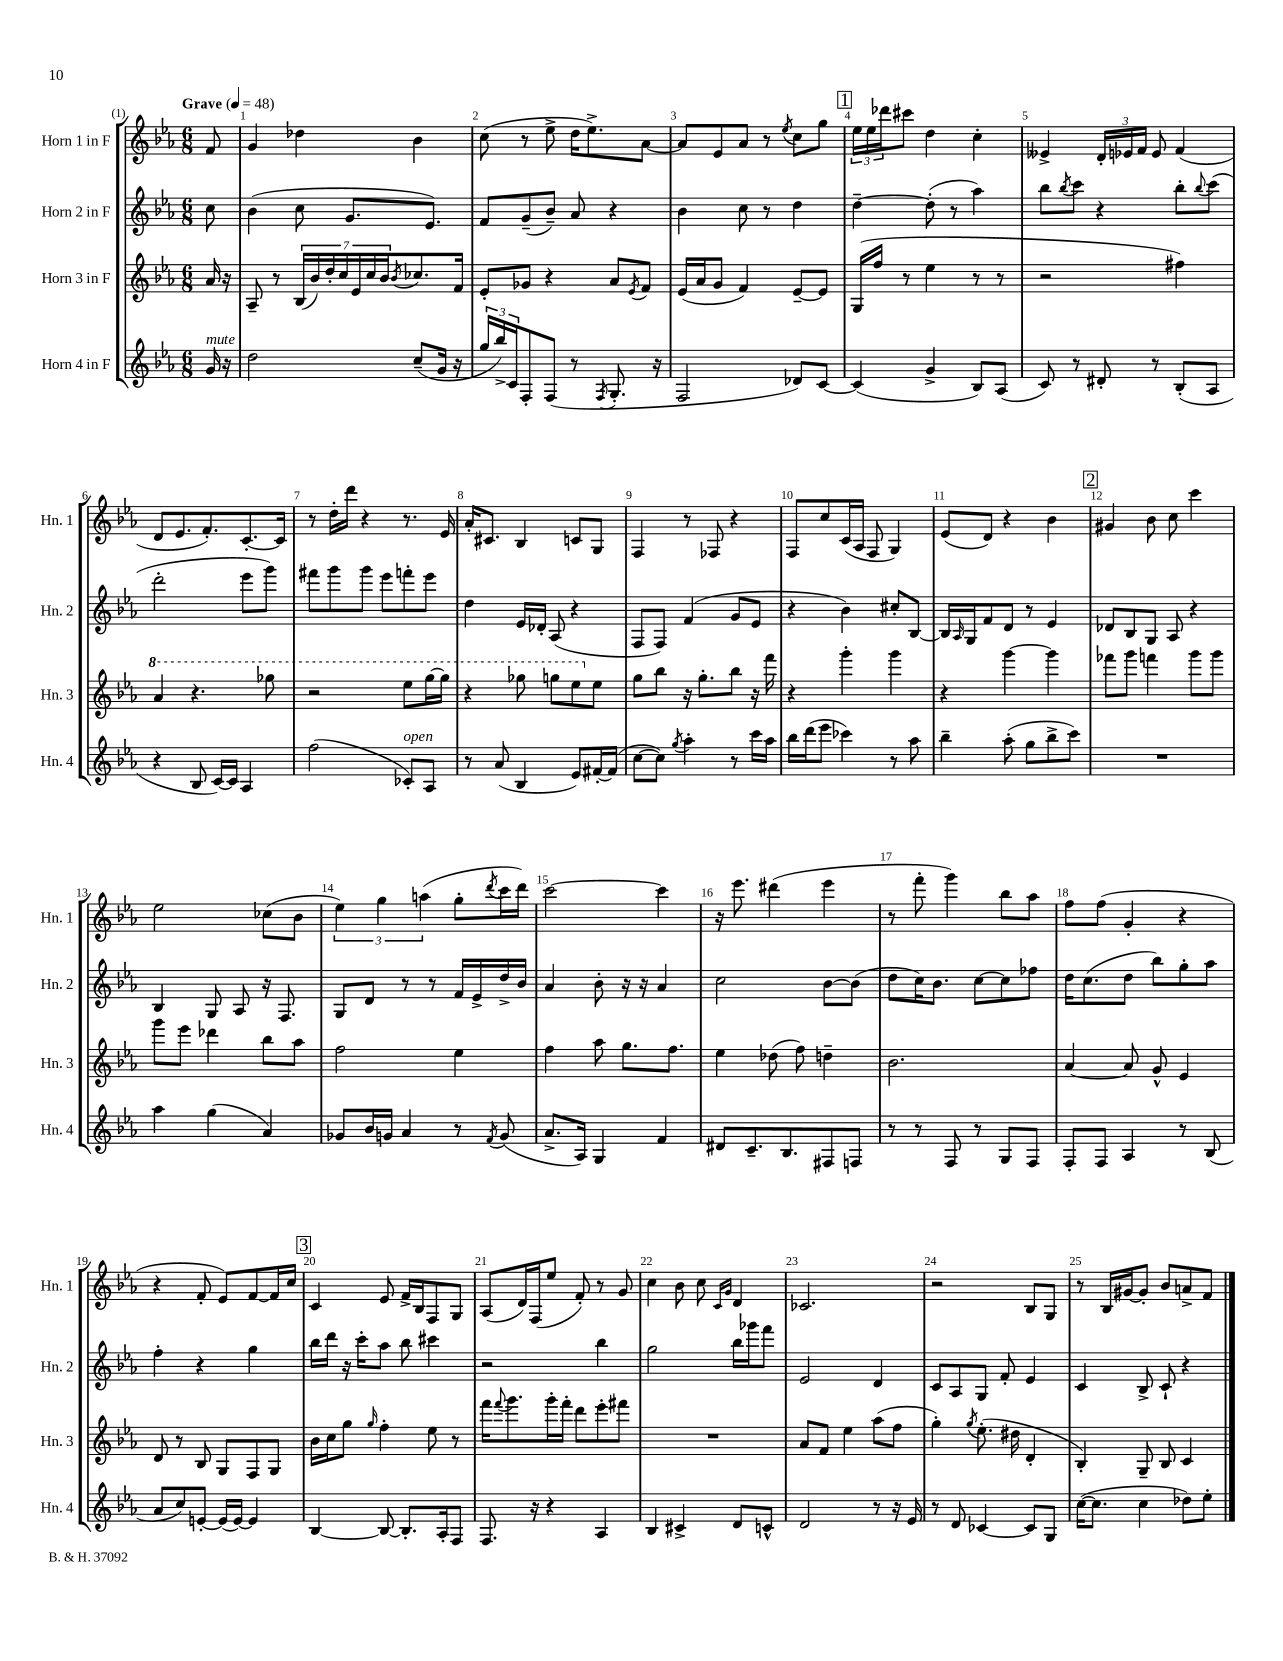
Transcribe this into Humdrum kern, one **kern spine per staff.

**kern	**kern	**kern	**kern
*part4	*part3	*part2	*part1
*staff4	*staff3	*staff2	*staff1
*I"Horn 4 in F	*I"Horn 3 in F	*I"Horn 2 in F	*I"Horn 1 in F
*I'Hn. 4	*I'Hn. 3	*I'Hn. 2	*I'Hn. 1
*clefG2	*clefG2	*clefG2	*clefG2
*k[b-e-a-]	*k[b-e-a-]	*k[b-e-a-]	*k[b-e-a-]
*M6/8	*M6/8	*M6/8	*M6/8
*MM48	*MM48	*MM48	*MM48
=	=	=	=
!	!	!	!LO:TX:a:B:t=Grave
!LO:TX:a:i:t=mute	!	!	!
16g/	16a-/	8cc\	8f/
16r	16r	.	.
=1	=1	=1	=1
2dd\	8A-~/	(4b-\	4g/
.	8r	.	.
.	(28B-/LL	8cc\	4dd-X\
.	28b-/)	.	.
.	28dd'/	.	.
.	28cc/	.	.
.	.	8.g/L	.
.	28e-/	.	.
.	28cc/	.	.
.	28b-/J	.	.
.	8qb-/	.	.
(8cc~/L	8.cc-X/	.	4b-\
.	.	8.e-/J)	.
16g/Jk	.	.	.
16r	16f/Jk	.	.
=2	=2	=2	=2
24gg/LL	8e-'/L	8f/L	(8cc\
24bb-^/)	.	.	.
24c/J	.	.	.
8F'/	8g-X/J	(8g~/	8r
(8F/J	4r	8b-~/J)	8ee-^\
8r	.	8a-/	16dd\KL
.	.	.	8.ee-^\)
8qF/	.	.	.
8.G'/	8a-/L	4r	.
.	8qe-/	.	.
.	8f/J	.	[8a-\J
16r	.	.	.
=3	=3	=3	=3
2F/	(16e-/LL	4b-\	8a-/L]
.	16a-/J	.	.
.	8g/J	.	8e-/
.	4f/)	8cc\	8a-/J
.	.	8r	8r
.	.	.	8qee-/
8d-X/L)	[8e-~/L	4dd\	8cc\L
[8c/J	8e-/J]	.	8gg\J
!!LO:REH:place=s1:t=1
=4	=4	=4	=4
(4c/]	(16G/LL	[4dd~\	24ee-\LL
.	.	.	24ee-\
.	16ff/JJ	.	.
.	.	.	24ddd-X\J
.	8r	.	8ccc#X\J
4g^/	4ee-\	(8dd'\]	4dd\
.	.	8r	.
8B-/L)	8r	4aa-\)	4cc'\
(8A-/J	8r	.	.
=5	=5	=5	=5
8c/)	2r	8bb-\L	4e--X^/
.	.	8qbb-/	.
8r	.	8ccc\J	.
8d#X'/	.	4r	24d'/LL
.	.	.	24e-X/
.	.	.	24f/JJ
8r	.	.	8e-/
(8B-'/L	4ff#X\)	8bb-'\L	(4f/
.	.	8qqbb-/	.
8A-/J	.	(8ccc\J	.
!!LO:LB:g=z
=6	=6	=6	=6
*	*8va	*	*
4r	4aa-/	2ddd'\	8d/L
.	.	.	8.e-/
8B-/	4.r	.	.
.	.	.	8.f'/)
[16c/LL)	.	.	.
16c/JJ]	.	.	.
4A-/	.	8eee-\L	[8.c'/
.	8ggg-X\	8ggg\J)	.
.	.	.	16c/Jk]
=7	=7	=7	=7
(2ff\	2r	8fff#X\L	8r
.	.	8ggg\	16dd'\LL
.	.	.	16ddd\JJ
.	.	8ggg\J	4r
.	.	8eee-\L	.
!LO:TX:a:i:t=open	!	!	!
8c-X'/L)	8eee-\L	8fffn'\	8.r
8A-/J	[16ggg\L	8eee-\J	.
.	16ggg\JJ]	.	16e-/
=8	=8	=8	=8
8r	4r	4dd\	16a-'/KL
.	.	.	8.c#X/J
(8a-/	.	.	.
4B-/	8ggg-X\	16e-/LL	4B-/
.	.	16d-X'/JJ	.
.	8gggn\L	(8A-/	.
8e-/L)	8eee-\	4r	8cn/L
*	*X8va	*	*
[16f#X'/L	8ee-\J	.	8G/J
(16f#/JJ]	.	.	.
=9	=9	=9	=9
[8cc\L	8gg\L	8F/L	4F/
8cc\J])	8bb-\J	8F/J)	.
8qgg/	.	.	.
4aa-'\	16r	(4f/	8r
.	8.gg'\L	.	.
.	.	.	8F-X/
8r	8bb-\J	8g/L	4r
16ccc\LL	16r	8e-/J	.
16aa-\JJ	16fff\	.	.
=10	=10	=10	=10
16bb-\LL	4r	4r	8F/L
(16ddd\J	.	.	.
8eee-\J	.	.	8cc/
4ccc-X\)	4ggg'\	4b-\)	(16c/L
.	.	.	16A-/JJ
.	.	.	8F/
8r	4ggg\	8cc#X'/L	4G/)
8aa-\	.	[8B-/J	.
=11	=11	=11	=11
4bb-~\	4r	16B-/LL]	(8e-/L
.	.	16qqA-/	.
.	.	16G/J	.
.	.	8f/	8d/J)
(8aa-'\	[4ggg\	8d/J	4r
8gg\L	.	8r	.
8bb-^\	4ggg\]	4e-/	4b-\
8ccc\J)	.	.	.
!!LO:REH:place=s1:t=2
=12	=12	=12	=12
2.r	8fff-X\L	8d-X/L	4g#X/
.	8ggg\J	8B-/	.
.	4fffn\	8G/J	8b-\
.	.	8A-/	8cc\
.	8ggg\L	4r	4ccc\
.	8ggg\J	.	.
!!LO:LB:g=z
=13	=13	=13	=13
4aa-\	8ggg\L	4B-/	2ee-\
.	8eee-\J	.	.
(4gg\	4ddd-X\	8G/	.
.	.	8A-/	.
4a-/)	8bb-\L	16r	(8cc-X\L
.	.	8.F/	.
.	8aa-\J	.	8b-\J
=14	=14	=14	=14
8g-X/L	2ff\	8G/L	6ee-\)
16b-/L	.	8d/J	.
.	.	.	6gg\
16gn/JJ	.	.	.
4a-/	.	8r	.
.	.	.	(6aan\
.	.	8r	.
8r	4ee-\	16f/LL	8gg'\L
.	.	16e-^/	.
8qf/	.	.	8qddd/
(8g/	.	16dd^/	16ccc\L
.	.	16b-/JJ	16ddd\JJ)
=15	=15	=15	=15
8.a-^/L	4ff\	4a-/	[2ccc\
16A-/Jk)	.	.	.
4G/	8aa-\	8b-'\	.
.	8.gg\L	16r	.
.	.	16r	.
4f/	.	4a-/	4ccc\]
.	8.ff\J	.	.
=16	=16	=16	=16
8d#X/L	4ee-\	2cc\	16r
.	.	.	8.eee-\
8.c~/	.	.	.
.	(8dd-X\	.	(4ddd#X\
8.B-/	.	.	.
.	8ff\)	.	.
8F#X/	4ddn~\	[8b-\L	4eee-\
8Fn/J	.	(8b-\J]	.
=17	=17	=17	=17
8r	2.b-\	8dd\L	8r
8r	.	16cc\K)	8fff'\
.	.	8.b-\J	.
8F/	.	.	4ggg\)
8r	.	[8cc\L	.
8G/L	.	8cc\]	8bb-\L
8F/J	.	8ff-X\J	8aa-\J
=18	=18	=18	=18
8F'/L	[4a-/	16dd\KL	8ff\L
.	.	(8.cc\	.
8F/J	.	.	(8ff\J
4A-/	8a-/]	8dd\J	4g'/
.	8g^^/	8bb-\L)	.
8r	4e-/	8gg'\	4r
(8B-/	.	8aa-\J	.
!!LO:LB:g=z
=19	=19	=19	=19
8a-/L	8d/	4ff'\	4r
8cc/)	8r	.	.
[8en'/J	8B-/	4r	8f'/
(16e/LL]	8G/L	.	8e-/L)
[16e/JJ)	.	.	.
4e/]	8F/	4gg\	[8f/
.	8G/J	.	16f/L]
.	.	.	16cc/JJ
!!LO:REH:place=s1:t=3
=20	=20	=20	=20
[4B-/	16b-\LL	16bb-\LL	4c/
.	16cc\J	16ddd\JJ	.
.	8gg\J	16r	.
.	.	16ccc'\KL	.
.	16qqgg/	.	.
8B-/_	4ff'\	8aa-\J	8e-/
8.B-'/L]	.	8bb-\	16f^/LL
.	.	.	16B-/J
.	8ee-\	4ccc#X\	8F/
16A-'/k	.	.	.
8F/J	8r	.	8G/J
=21	=21	=21	=21
8.F/	16fff\KL	2r	(8A-/L
.	8qqfff/	.	.
.	8.ggg\	.	.
.	.	.	16d/L)
16r	.	.	(16F/J
4r	16ggg'\L	.	8ee-/J
.	16fff'\JJ	.	.
.	8ddd\L	.	8f'/)
4A-/	8eee-'\	4bb-\	8r
.	8fff#X\J	.	8g/
=22	=22	=22	=22
4B-/	2.r	2gg\	4cc\
4c#X^/	.	.	8b-\
.	.	.	8cc\
.	.	.	16qqc/LL
.	.	.	16qqg/JJ
8d/L	.	16bb-\LL	4d/
.	.	16ggg-X\J	.
8cn^^/J	.	8fff\J	.
=23	=23	=23	=23
2d/	8a-/L	2e-/	2.c-X/
.	8f/J	.	.
.	4ee-\	.	.
8r	(8aa-\L	4d/	.
16r	8ff\J	.	.
16e-/	.	.	.
=24	=24	=24	=24
8r	4gg'\)	8c/L	2r
8d/	.	8A-/	.
.	8qgg/	.	.
[4c-X/	(8.ee-'\	8G/J	.
.	.	8f'/	.
.	16dd#X\	.	.
8c-/L]	4d'/	4e-/	8B-/L
8G/J	.	.	8G/J
=25	=25	=25	=25
([16cc\KL	4B-'/)	4c/	8r
8.cc\J]	.	.	.
.	.	.	16B-/LL
.	.	.	[16g#X/J
4cc\	8G~/	8B-^/	8g#'/J]
.	8B-/	8c`/	8b-/L
8dd-X\L)	4c/	4r	8an^/
8ee-'\J	.	.	8f/J
==	==	==	==
*-	*-	*-	*-
